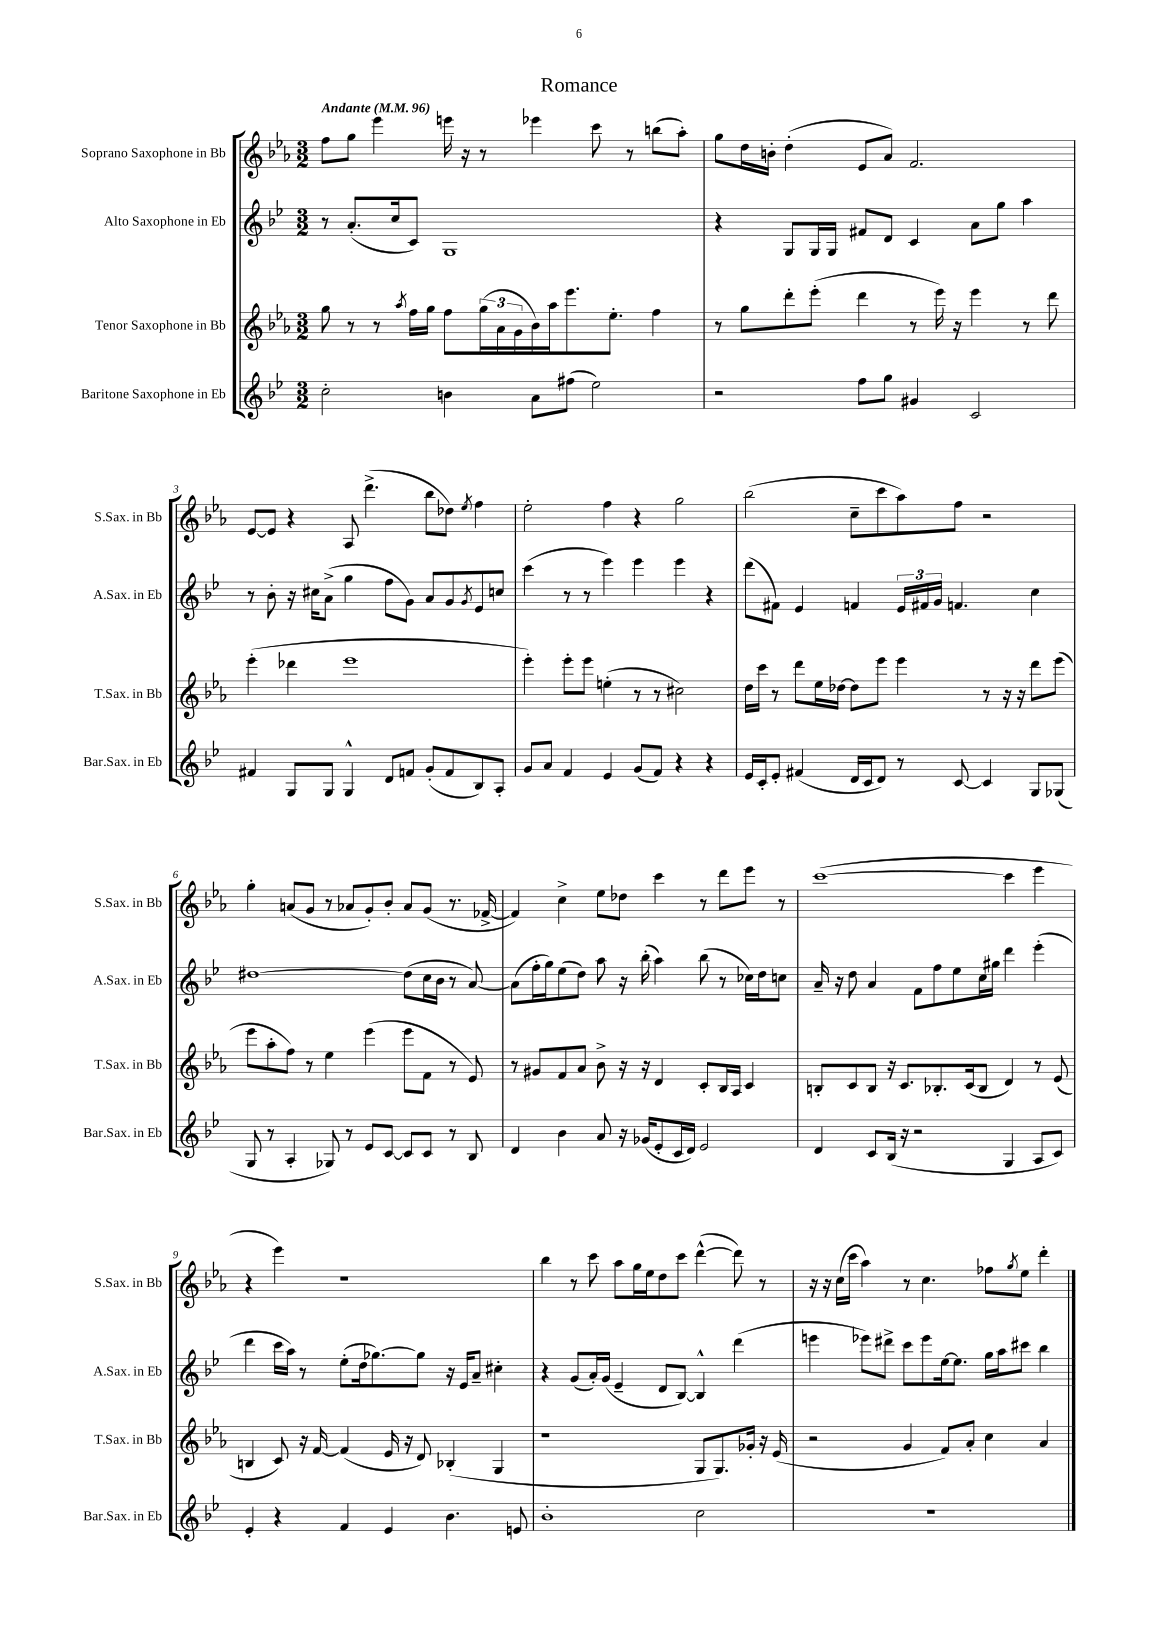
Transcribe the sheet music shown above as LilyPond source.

\header { title = "Romance" }
<<
\new StaffGroup <<
\new Staff = "s0" \with { instrumentName = "Soprano Saxophone in Bb" shortInstrumentName = "S.Sax. in Bb" } {
    \clef treble \key ees \major \numericTimeSignature \time 3/2 \tempo "Andante" 4 = 96
    f''8 g''8 ees'''4 e'''16 r16 r8 ees'''4 c'''8 r8 b''8( aes''8-.) |
    g''8 d''16 b'16-. d''4-.( ees'8 aes'8) f'2. |
    ees'8~ ees'8 r4 aes8 d'''4.->( bes''8 des''8) \acciaccatura { ees''8 } f''4 |
    ees''2-. f''4 r4 g''2 |
    bes''2( c''8-- c'''8 aes''8) f''8 r2 |
    g''4-. a'8( g'8 r8 aes'8 g'8-.) bes'8-. aes'8 g'8( r8. fes'16~-> |
    fes'4) c''4-> ees''8 des''8 c'''4 r8 d'''8 ees'''8 r8 |
    c'''1~( c'''4 ees'''4 |
    r4 ees'''4) r1 |
    bes''4 r8 c'''8 aes''8 g''16 ees''16 d''8 c'''8 d'''4~-^( d'''8) r8 |
    r16 r16 c''16( c'''16 aes''4) r8 c''4. fes''8 \acciaccatura { g''8 } ees''8 d'''4-. \bar "|." |
}
\new Staff = "s1" \with { instrumentName = "Alto Saxophone in Eb" shortInstrumentName = "A.Sax. in Eb" } {
    \clef treble \key bes \major \numericTimeSignature \time 3/2
    r8 a'8.-.( c''16 c'8) g1 |
    r4 g8 g16 g16 fis'8 d'8 c'4 a'8 g''8 a''4 |
    r8 bes'8-. r16 cis''16 a'8->( g''4 f''8 g'8) a'8 g'8 \acciaccatura { g'8 } ees'8 c''8 |
    c'''4( r8 r8 ees'''4) ees'''4 ees'''4 r4 |
    d'''8( fis'8) ees'4 f'4 \tuplet 3/2 { ees'16 fis'16 g'16 } f'4. c''4 |
    dis''1~ dis''8( c''16 bes'16 r8 a'8~) |
    a'8( f''16-. g''16) ees''8( d''8) a''8 r16 bes''16-.( a''4) bes''8( r8 ces''16) d''16 c''8 |
    a'16-- r16 d''8 a'4 f'8 f''8 ees''8 c''16 gis''16 d'''4 ees'''4-.( |
    d'''4 c'''16 a''16) r8 ees''8-.( d''16 ges''8.~) ges''8 r16 ees'16 a'8-- cis''4-. |
    r4 g'8( a'16-.) g'16( ees'4-- d'8 bes8~) bes4-^ d'''4( |
    e'''4 ees'''8) dis'''8-> c'''8 ees'''8 ees''16~ ees''8. g''16 a''16 cis'''8 bes''4 \bar "|." |
}
\new Staff = "s2" \with { instrumentName = "Tenor Saxophone in Bb" shortInstrumentName = "T.Sax. in Bb" } {
    \clef treble \key ees \major \numericTimeSignature \time 3/2
    g''8 r8 r8 \acciaccatura { aes''8 } f''16 g''16 f''8 \tuplet 3/2 { g''16( aes'16 g'16 } bes'16) aes''16 ees'''8. ees''8.-. f''4 |
    r8 g''8 d'''8-. ees'''8-.( d'''4 r8 ees'''16) r16 ees'''4 r8 d'''8 |
    ees'''4-.( des'''4 ees'''1 |
    ees'''4-.) ees'''8-. ees'''8 e''4-.( r8 r8 cis''2) |
    d''16 c'''16 r8 d'''8 ees''16 des''16~ des''8 ees'''8 ees'''4 r8 r16 r16 d'''8 ees'''8( |
    ees'''8 aes''8-. f''8) r8 ees''4 ees'''4( ees'''8 f'8 r8 ees'8) |
    r8 gis'8 f'8 aes'8 bes'8-> r16 r16 d'4 c'8-. bes16 aes16 c'4 |
    b8-. c'8 b8 r16 c'8. bes8.-. c'16( bes8 d'4) r8 ees'8( |
    b4 c'8) r16 f'16~ f'4( ees'16 r16 d'8) bes4-.( g4 |
    r1 g8 g8.) ges'16-. r16 ees'16( |
    r2 g'4 f'8) aes'8-. c''4 aes'4 \bar "|." |
}
\new Staff = "s3" \with { instrumentName = "Baritone Saxophone in Eb" shortInstrumentName = "Bar.Sax. in Eb" } {
    \clef treble \key bes \major \numericTimeSignature \time 3/2
    c''2-. b'4 a'8 fis''8( ees''2) |
    r2 f''8 g''8 gis'4 c'2 |
    fis'4 g8 g8 g4-^ d'8 f'8 g'8-.( f'8 bes8) a8-. |
    g'8 a'8 f'4 ees'4 g'8( f'8) r4 r4 |
    ees'16 c'16-. ees'8-. fis'4( d'16 c'16 d'8) r8 c'8~ c'4 g8 ges8( |
    g8 r8 a4-. ges8) r8 ees'8 c'8~ c'8 c'8 r8 bes8 |
    d'4 bes'4 a'8 r16 ges'16( ees'8-. c'16 d'16) ees'2 |
    d'4 c'8 bes16( r16 r2 g4 a8 c'8) |
    ees'4-. r4 f'4 ees'4 bes'4. e'8 |
    bes'1-. c''2 |
    R1. \bar "|." |
}
>>
>>
